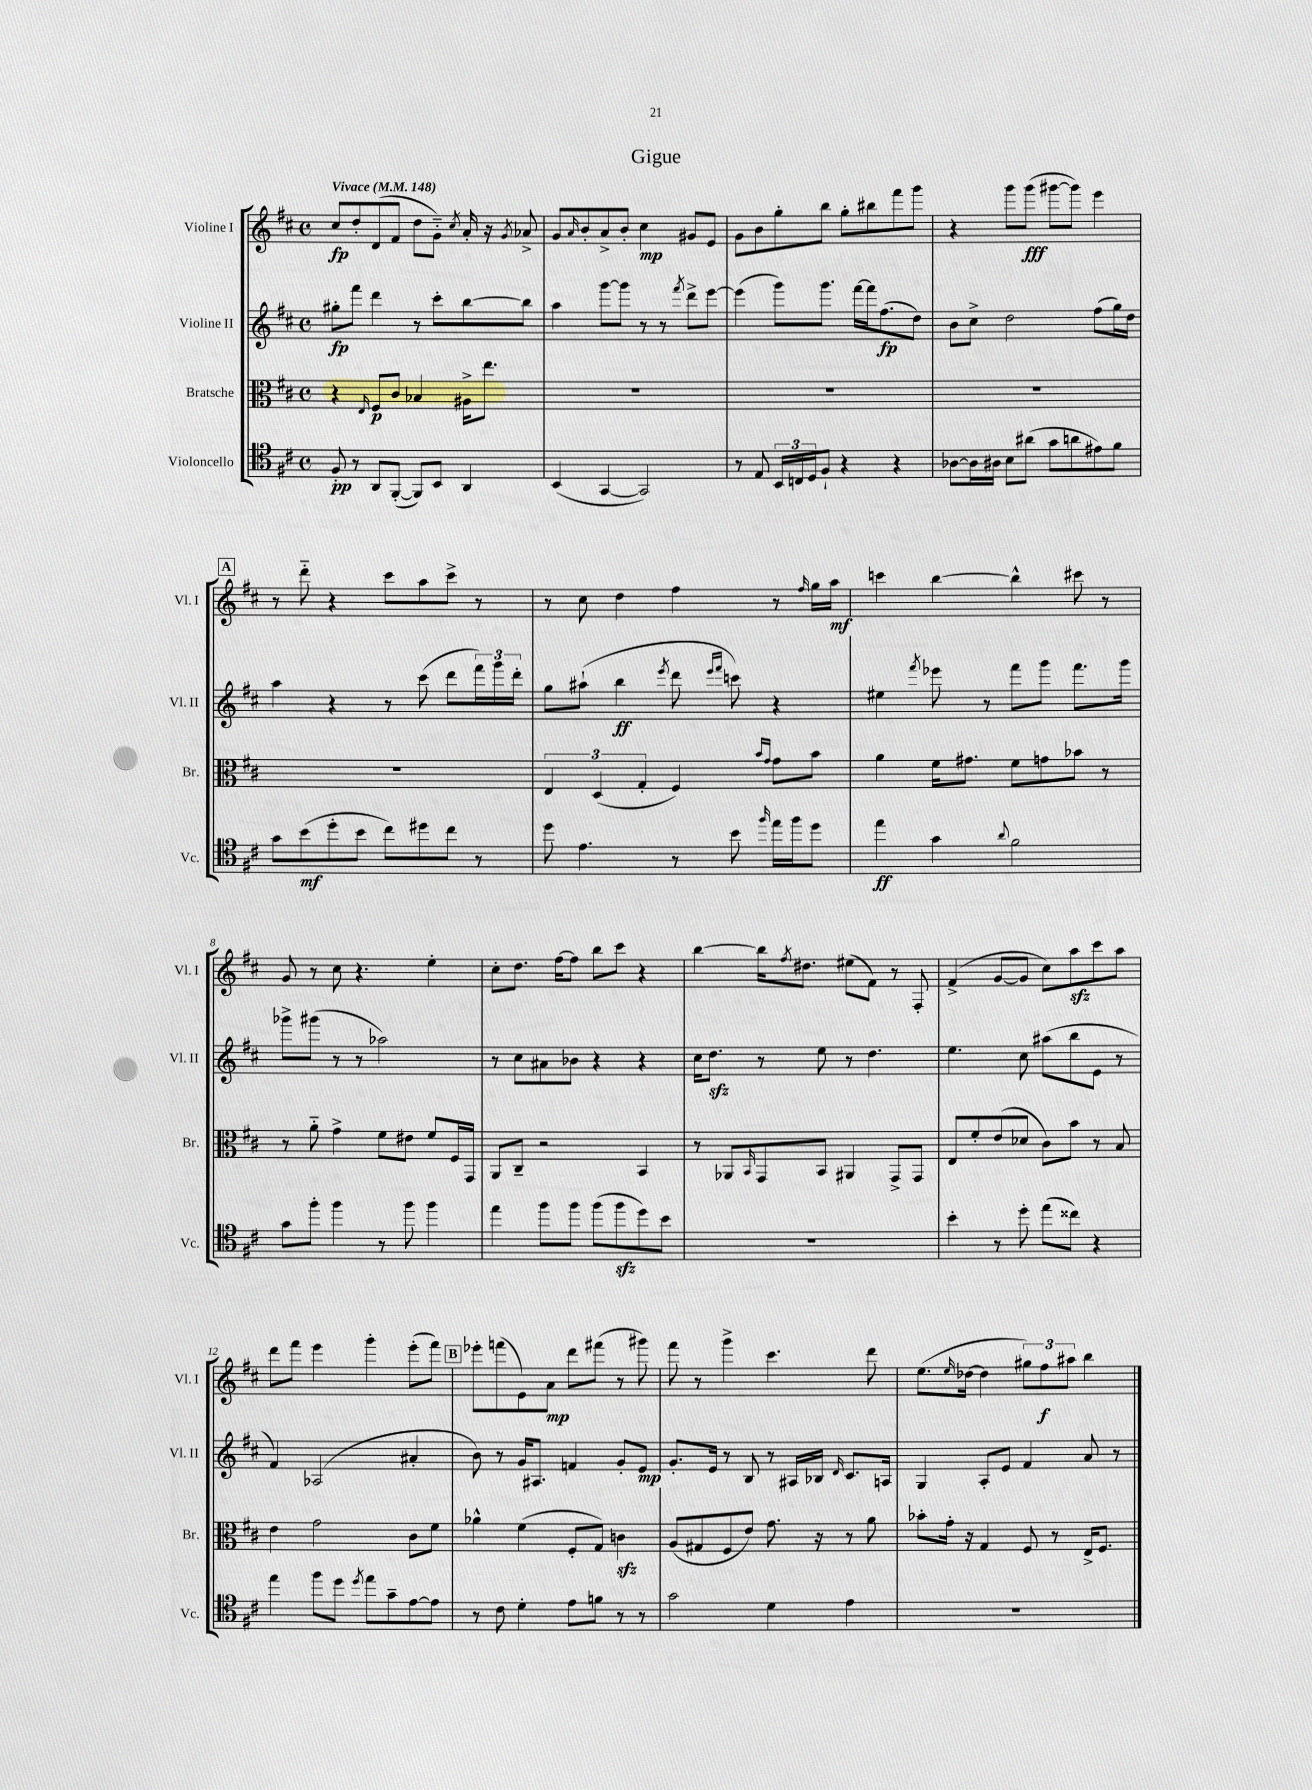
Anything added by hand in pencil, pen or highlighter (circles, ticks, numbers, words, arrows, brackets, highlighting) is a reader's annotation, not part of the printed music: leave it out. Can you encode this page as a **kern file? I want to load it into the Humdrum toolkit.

**kern	**dynam	**kern	**dynam	**kern	**dynam	**kern	**dynam
*part4	*part4	*part3	*part3	*part2	*part2	*part1	*part1
*staff4	*staff4	*staff3	*staff3	*staff2	*staff2	*staff1	*staff1
*I"Violoncello	*	*I"Bratsche	*	*I"Violine II	*	*I"Violine I	*
*I'Vc.	*	*I'Br.	*	*I'Vl. II	*	*I'Vl. I	*
*clefC4	*	*clefC3	*	*clefG2	*	*clefG2	*
*k[f#c#]	*	*k[f#c#]	*	*k[f#c#]	*	*k[f#c#]	*
*M4/4	*	*M4/4	*	*M4/4	*	*M4/4	*
*met(c)	*	*met(c)	*	*met(c)	*	*met(c)	*
*MM148	*	*MM148	*	*MM148	*	*MM148	*
=1	=1	=1	=1	=1	=1	=1	=1
!	!	!	!	!	!	!LO:TX:a:B:t=Vivace	!
8F#'/	pp	4r	.	8gg#X'\L	fp	8cc#/L	fp
8r	.	.	.	8fff#\J	.	8dd'/	.
.	.	16qqE/	.	.	.	.	.
8AA/L	.	8F#/L	p	4ddd\	.	(8d/	.
([8FF#'/J	.	8c#/J	.	.	.	8f#/J	.
8FF#/L])	.	4B-X/	.	8r	.	8dd\L	.
8BB/J	.	.	.	8ccc#'\L	.	8g\J)	.
.	.	.	.	.	.	8qcc#/	.
4AA/	.	16A#X^\KL	.	[8bb\	.	16a'/	.
.	.	8.ee\J	.	.	.	16r	.
.	.	.	.	.	.	8qg/	.
.	.	.	.	8bb\J]	.	8a-X^/	.
=2	=2	=2	=2	=2	=2	=2	=2
(4BB/	.	1r	.	4aa\	.	8g/L	.
.	.	.	.	.	.	16qqa/	.
.	.	.	.	.	.	8b'/	.
[4GG/	.	.	.	[8ggg\L	.	8a^/	.
.	.	.	.	8ggg\J]	.	8b'/J	.
2GG/])	.	.	.	8r	.	4cc#\	mp
.	.	.	.	8r	.	.	.
.	.	.	.	8qfff#/	.	.	.
.	.	.	.	8ddd^\L	.	8g#X/L	.
.	.	.	.	[8eee\J	.	8e/J	.
=3	=3	=3	=3	=3	=3	=3	=3
8r	.	1r	.	(4eee\]	.	8g\L	.
8E/	.	.	.	.	.	8b\	.
24BB/LL	.	.	.	8ggg\L)	.	8gg'\	.
24Cn/	.	.	.	.	.	.	.
24D/J	.	.	.	.	.	.	.
8F#`/J	.	.	.	8.ggg\J	.	8bb\J	.
4r	.	.	.	.	.	8gg'\L	.
.	.	.	.	[16fff#\LL	.	.	.
.	.	.	.	16fff#\J]	.	8bb#X\	.
.	.	.	.	(8.ff#\	fp	.	.
4r	.	.	.	.	.	8fff#\	.
.	.	.	.	8dd\J)	.	8ggg\J	.
=4	=4	=4	=4	=4	=4	=4	=4
[8A-X\L	.	1r	.	8b\L	.	4r	.
16A-\L]	.	.	.	8cc#^\J	.	.	.
16A#X\JJ	.	.	.	.	.	.	.
8B\L	.	.	.	2dd\	.	8ggg\L	.
(8a#X\J	.	.	.	.	.	(8ggg\J	fff
8g\L	.	.	.	.	.	[8ggg#X\L	.
8an\	.	.	.	.	.	8ggg#\J])	.
8e#X\)	.	.	.	(8ff#\L	.	4eee\	.
8f#\J	.	.	.	16gg\L)	.	.	.
.	.	.	.	16dd\JJ	.	.	.
!!LO:LB:g=z
!!LO:REH:place=s1:t=A
=5	=5	=5	=5	=5	=5	=5	=5
8g\L	.	1r	.	4aa\	.	8r	.
(8b\	mf	.	.	.	.	8ddd\	.
8dd'\	.	.	.	4r	.	4r	.
8b\J	.	.	.	.	.	.	.
8cc#\L)	.	.	.	8r	.	8ccc#\L	.
8dd#X\	.	.	.	(8ccc#\	.	8aa\	.
8cc#\J	.	.	.	8ddd\L	.	8ccc#^\J	.
8r	.	.	.	24fff#\L)	.	8r	.
.	.	.	.	24ggg\	.	.	.
.	.	.	.	24ddd'\JJ	.	.	.
=6	=6	=6	=6	=6	=6	=6	=6
8dd\	.	6E/	.	8gg\L	.	8r	.
4.e\	.	.	.	(8aa#X`\J	.	8cc#\	.
.	.	(6D/	.	.	.	.	.
.	.	.	.	4bb\	ff	4dd\	.
.	.	6G'/	.	.	.	.	.
.	.	.	.	8qeee/	.	.	.
8r	.	4F#/)	.	8ddd\	.	4ff#\	.
.	.	.	.	16qqeee/LL	.	.	.
.	.	.	.	16qqfff#/JJ	.	.	.
8b\	.	.	.	8cccn\)	.	.	.
.	.	16qqb/LL	.	.	.	.	.
16qqff#/	.	16qqg/JJ	.	.	.	.	.
16ee\LL	.	8g\L	.	4r	.	8r	.
16ff#\J	.	.	.	.	.	.	.
.	.	.	.	.	.	16qqff#/	.
8dd\J	.	8b\J	.	.	.	16gg\LL	.
.	.	.	.	.	.	16aa\JJ	mf
=7	=7	=7	=7	=7	=7	=7	=7
4ee\	ff	4a\	.	4ee#X\	.	4cccn\	.
.	.	.	.	8qfff#/	.	.	.
4g\	.	16f#\KL	.	8eee-X\	.	[4bb\	.
.	.	8.g#X\J	.	.	.	.	.
.	.	.	.	8r	.	.	.
8qqa/	.	.	.	.	.	.	.
2f#\	.	8f#\L	.	8fff#\L	.	4bb^^\]	.
.	.	8gn\	.	8ggg\J	.	.	.
.	.	8b-X\J	.	8.fff#\L	.	8ccc#X\	.
.	.	8r	.	.	.	8r	.
.	.	.	.	16ggg\Jk	.	.	.
!!LO:LB:g=z
=8	=8	=8	=8	=8	=8	=8	=8
8g\L	.	8r	.	8ggg-X^\L	.	8g/	.
8ff#'\J	.	8a\	.	(8ggg#X\J	.	8r	.
4ff#\	.	4g^\	.	8r	.	8cc#\	.
.	.	.	.	8r	.	4.r	.
8r	.	8f#\L	.	2aa-X\)	.	.	.
8ff#\	.	8e#X\J	.	.	.	.	.
4ff#\	.	8f#/L	.	.	.	4ee'\	.
.	.	16F#/L	.	.	.	.	.
.	.	16GG/JJ	.	.	.	.	.
=9	=9	=9	=9	=9	=9	=9	=9
4ee\	.	8AA/L	.	8r	.	8cc#'\L	.
.	.	8C#~/J	.	8cc#\L	.	8.dd\J	.
8ff#\L	.	2r	.	8a#X\	.	.	.
.	.	.	.	.	.	[16ff#\KL	.
8ff#\J	.	.	.	8b-X\J	.	8ff#\J]	.
(8ff#\L	.	.	.	4r	.	8bb\L	.
8ff#zz\	.	.	.	.	.	8ccc#\J	.
8dd\)	.	4BB/	.	4r	.	4r	.
8b\J	.	.	.	.	.	.	.
=10	=10	=10	=10	=10	=10	=10	=10
1r	.	8r	.	16cc#\KL	.	[4bb\	.
.	.	.	.	8.ddzz\J	.	.	.
.	.	8AA-X/L	.	.	.	.	.
.	.	16qqBB/	.	.	.	.	.
.	.	8GG/	.	8r	.	16bb\KL]	.
.	.	.	.	.	.	8qff#/	.
.	.	.	.	.	.	8.dd#X\J	.
.	.	8BB/J	.	8ee\	.	.	.
.	.	4AA#X/	.	8r	.	(8ee#X\L	.
.	.	.	.	4.dd\	.	8f#\J)	.
.	.	8GG^/L	.	.	.	8r	.
.	.	8GG/J	.	.	.	8F#'/	.
=11	=11	=11	=11	=11	=11	=11	=11
4b'\	.	8E/L	.	4.ee\	.	(4f#^/	.
.	.	8f#'/	.	.	.	.	.
8r	.	(8e/	.	.	.	[8g/L	.
8dd'\	.	8d-X/J	.	8cc#\	.	8g/J]	.
(8ee\L	.	8c#\L)	.	(8aa#X\L	.	8cc#\L)	.
8cc##X\J)	.	8b\J	.	8bb\	.	8aazz\	.
4r	.	8r	.	8e\J	.	8ccc#\	.
.	.	8B/	.	8r	.	8aa\J	.
!!LO:LB:g=z
=12	=12	=12	=12	=12	=12	=12	=12
4ee\	.	4e\	.	4f#/)	.	8ddd\L	.
.	.	.	.	.	.	8fff#\J	.
8ff#\L	.	2g\	.	(2A-X/	.	4eee\	.
8dd\J	.	.	.	.	.	.	.
8qdd/	.	.	.	.	.	.	.
8ee\L	.	.	.	.	.	4ggg'\	.
8g~\	.	.	.	.	.	.	.
[8e\	.	8c#\L	.	4a#X'/	.	(8eee'\L	.
8e\J]	.	8f#\J	.	.	.	8fff#\J)	.
!!LO:REH:place=s1:t=B
=13	=13	=13	=13	=13	=13	=13	=13
8r	.	4a-X^^\	.	8b\)	.	8eee-X'\L	.
8c#\	.	.	.	8r	.	(8fffn\	.
4d'\	.	(4f#\	.	16g/KL	.	8e\)	.
.	.	.	.	8.A#X/J	.	.	.
.	.	.	.	.	.	8a\J	mp
8e\L	.	8F#'/L	.	4fn/	.	8ddd\L	.
8fn\J	.	8G/J)	.	.	.	(8fff#X\J	.
8r	.	4cnzz\	.	8g'/L	.	8r	.
8r	.	.	.	8e/J	mp	8ggg#X\)	.
=14	=14	=14	=14	=14	=14	=14	=14
2g\	.	(8A/L	.	8.g'/L	.	8fff#\	.
.	.	8G#X/	.	.	.	8r	.
.	.	.	.	16e/Jk	.	.	.
.	.	8F#/	.	8r	.	4ggg^\	.
.	.	8e/J)	.	8B/	.	.	.
4d\	.	8.g\	.	8r	.	4.ccc#\	.
.	.	.	.	16A#X/LL	.	.	.
.	.	16r	.	16B-X/JJ	.	.	.
.	.	.	.	16qqd/	.	.	.
4e\	.	8r	.	8.c#/L	.	.	.
.	.	8a\	.	.	.	8ddd\	.
.	.	.	.	16An/Jk	.	.	.
=15	=15	=15	=15	=15	=15	=15	=15
1r	.	8b-X'\L	.	4G/	.	(8.ee\L	.
.	.	16g'\Jk	.	.	.	.	.
.	.	.	.	.	.	16qqee/	.
.	.	16r	.	.	.	[16dd-X\Jk	.
.	.	4G/	.	8A'/L	.	4dd-\]	.
.	.	.	.	8e/J	.	.	.
.	.	8F#/	.	4f#/	.	12gg#X\L)	.
.	.	.	.	.	.	12ff#\	f
.	.	8r	.	.	.	.	.
.	.	.	.	.	.	12aa#X\J	.
.	.	16E^/KL	.	8a/	.	4bb\	.
.	.	8.F#/J	.	.	.	.	.
.	.	.	.	8r	.	.	.
==	==	==	==	==	==	==	==
*-	*-	*-	*-	*-	*-	*-	*-
